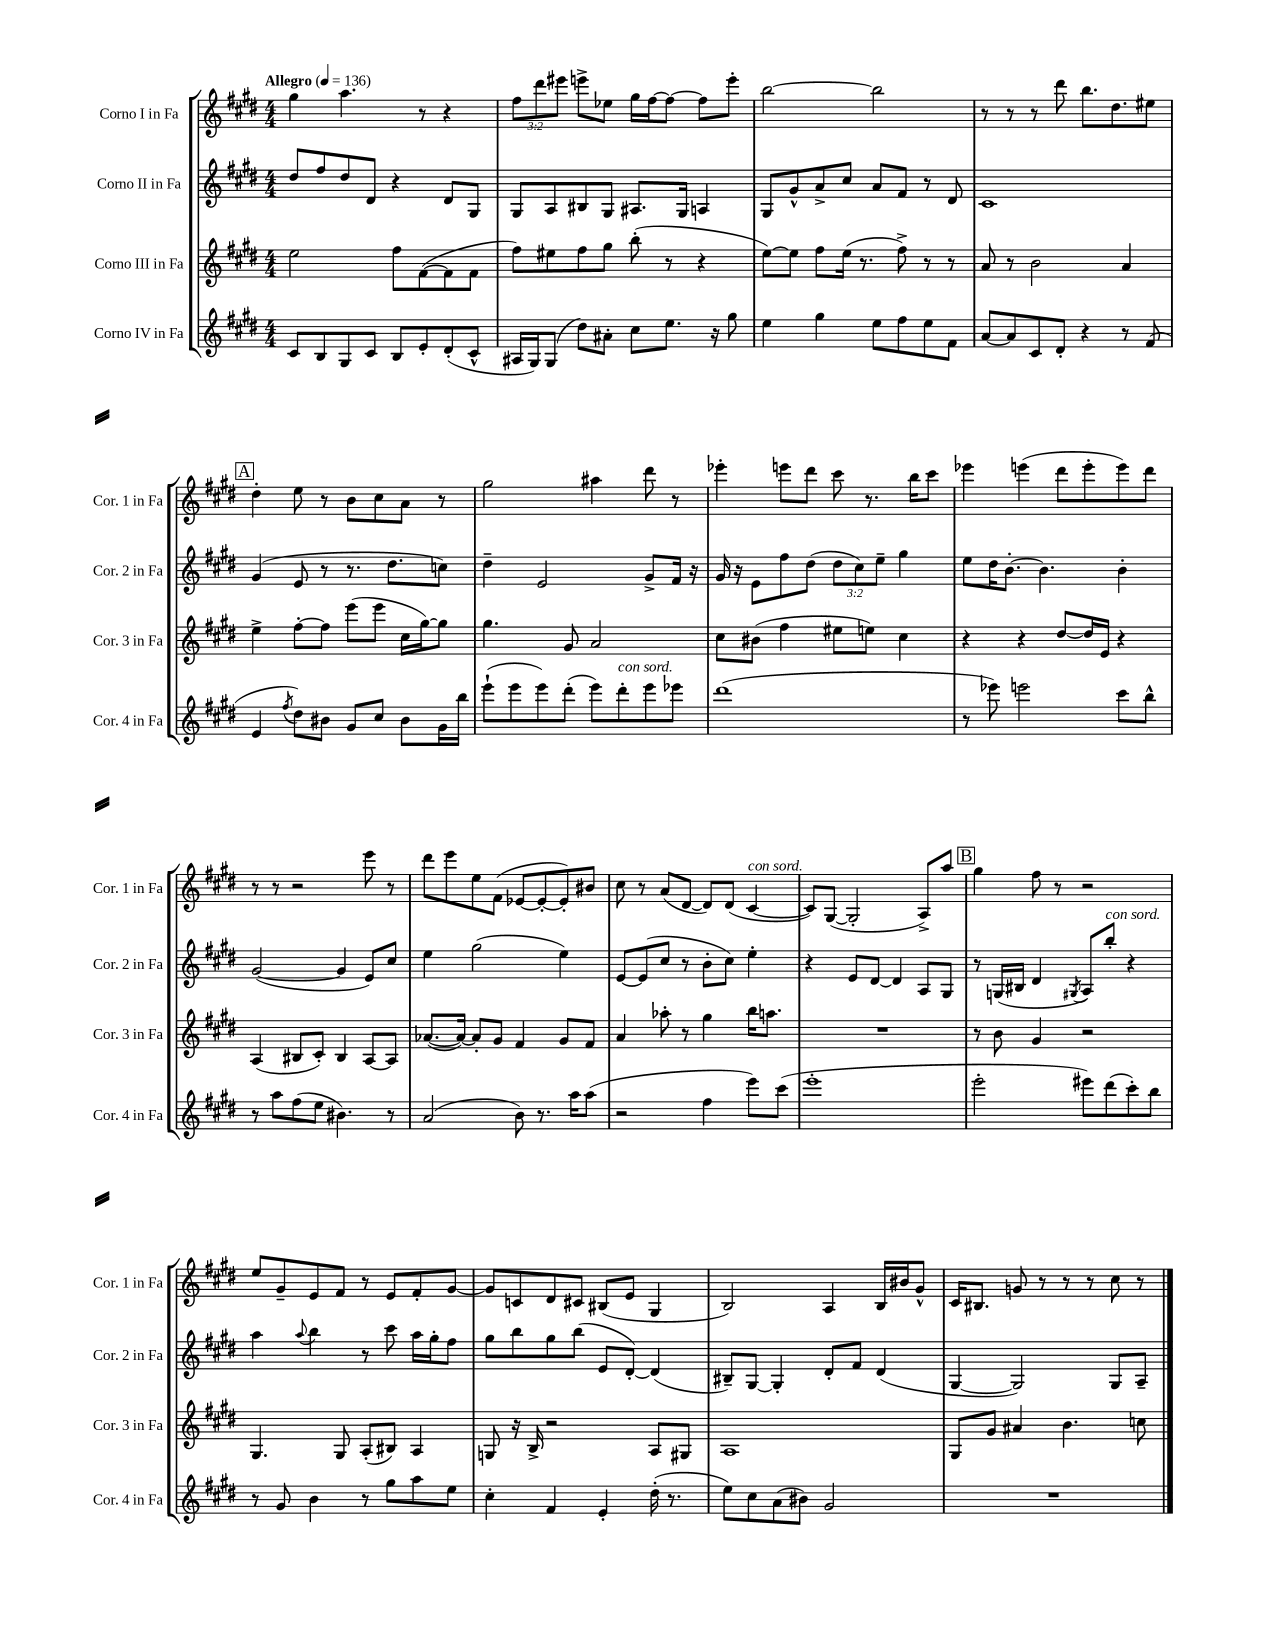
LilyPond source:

<<
\new StaffGroup <<
\new Staff = "s0" \with { instrumentName = "Corno I in Fa" shortInstrumentName = "Cor. 1 in Fa" } {
    \clef treble \key e \major \numericTimeSignature \time 4/4 \override Staff.TupletNumber.text = #tuplet-number::calc-fraction-text \tempo "Allegro" 4 = 136
    gis''4 a''4. r8 r4 |
    \tuplet 3/2 { fis''8 dis'''8 eis'''8 } e'''8-> ees''8 gis''16 fis''16~ fis''8~ fis''8 e'''8-. |
    b''2~ b''2 |
    r8 r8 r8 dis'''8 b''8. dis''8. eis''8 |
    \mark \markup { \box "A" } dis''4-. e''8 r8 b'8 cis''8 a'8 r8 |
    gis''2 ais''4 dis'''8 r8 |
    ees'''4-. e'''8 dis'''8 cis'''8 r8. b''16 cis'''8 |
    ees'''4 e'''4( dis'''8 e'''8-. e'''8) dis'''8 |
    r8 r8 r2 e'''8 r8 |
    dis'''8 e'''8 e''8 fis'8( ees'8~ ees'8~-. ees'8-.) bis'8 |
    cis''8 r8 a'8( dis'8~ dis'8) dis'8( cis'4~^\markup { \italic "con sord." } |
    cis'8) gis8~( gis2-. a8->) a''8 |
    \mark \markup { \box "B" } gis''4 fis''8 r8 r2 |
    e''8 gis'8-- e'8 fis'8 r8 e'8 fis'8-. gis'8~ |
    gis'8 c'8 dis'8 cis'8 bis8( e'8 gis4 |
    b2) a4 b16 bis'16 gis'8-^ |
    cis'16 bis8. g'8 r8 r8 r8 cis''8 r8 \bar "|." |
}
\new Staff = "s1" \with { instrumentName = "Corno II in Fa" shortInstrumentName = "Cor. 2 in Fa" } {
    \clef treble \key e \major \numericTimeSignature \time 4/4 \override Staff.TupletNumber.text = #tuplet-number::calc-fraction-text
    dis''8 fis''8 dis''8 dis'8 r4 dis'8 gis8 |
    gis8 a8 bis8 gis8 ais8. gis16 a4 |
    gis8 gis'8-^ a'8-> cis''8 a'8 fis'8 r8 dis'8 |
    cis'1 |
    \mark \markup { \box "A" } gis'4( e'8 r8 r8. dis''8. c''8) |
    dis''4-- e'2 gis'8-> fis'16 r16 |
    gis'16 r16 e'8 fis''8 dis''8( \tuplet 3/2 { dis''8 cis''8) e''8-- } gis''4 |
    e''8 dis''16 b'8.~-. b'4. b'4-. |
    gis'2~( gis'4 e'8) cis''8 |
    e''4 gis''2( e''4) |
    e'8~ e'8( cis''8 r8 b'8-. cis''8) e''4-. |
    r4 e'8 dis'8~ dis'4 a8 gis8 |
    \mark \markup { \box "B" } r8 g16( bis16 dis'4 \acciaccatura { gis8 } a8) b''8-.^\markup { \italic "con sord." } r4 |
    a''4 \appoggiatura { a''8 } b''4 r8 cis'''8 a''16 gis''16-. fis''8 |
    gis''8 b''8 gis''8 b''8( e'8 dis'8~-.) dis'4( |
    bis8--) gis8~ gis4-. dis'8-. fis'8 dis'4( |
    gis4~ gis2) gis8 a8-- \bar "|." |
}
\new Staff = "s2" \with { instrumentName = "Corno III in Fa" shortInstrumentName = "Cor. 3 in Fa" } {
    \clef treble \key e \major \numericTimeSignature \time 4/4
    e''2 fis''8 fis'8~( fis'8 fis'8 |
    fis''8) eis''8 fis''8 gis''8 b''8-.( r8 r4 |
    e''8~) e''8 fis''8 e''16( r8. fis''8->) r8 r8 |
    a'8 r8 b'2 a'4 |
    \mark \markup { \box "A" } e''4-> fis''8~-. fis''8 e'''8( e'''8 cis''16 gis''16~) gis''8 |
    gis''4. gis'8 a'2 |
    cis''8 bis'8( fis''4 eis''8 e''8) cis''4 |
    r4 r4 dis''8~ dis''16 e'16 r4 |
    a4( bis8 cis'8-.) bis4 a8~ a8 |
    aes'8.~( aes'16~) aes'8-. gis'8 fis'4 gis'8 fis'8 |
    a'4 aes''8-. r8 gis''4 b''16 a''8. |
    R1 |
    \mark \markup { \box "B" } r8 b'8 gis'4 r2 |
    gis4. gis8 a8-.( bis8) a4 |
    g8 r16 b16-> r2 a8 gis8 |
    a1 |
    gis8 gis'8 ais'4 b'4. c''8 \bar "|." |
}
\new Staff = "s3" \with { instrumentName = "Corno IV in Fa" shortInstrumentName = "Cor. 4 in Fa" } {
    \clef treble \key e \major \numericTimeSignature \time 4/4
    cis'8 b8 gis8 cis'8 b8 e'8-. dis'8-.( cis'8-^ |
    ais16 gis16) gis8( dis''8) ais'8-. cis''8 e''8. r16 gis''8 |
    e''4 gis''4 e''8 fis''8 e''8 fis'8 |
    a'8~ a'8 cis'8 dis'8-. r4 r8 fis'8( |
    \mark \markup { \box "A" } e'4 \acciaccatura { fis''8 } dis''8) bis'8 gis'8 cis''8 bis'8 gis'16 b''16 |
    e'''8-!( e'''8 e'''8) dis'''8-.( e'''8) dis'''8-.^\markup { \italic "con sord." } e'''8 ees'''8 |
    dis'''1( |
    r8 ees'''8) e'''2 cis'''8 b''8-^ |
    r8 a''8 fis''8( e''8 bis'4.) r8 |
    a'2( b'8) r8. a''16 a''8( |
    r2 fis''4 e'''8) cis'''8( |
    e'''1-. |
    \mark \markup { \box "B" } e'''2-. eis'''8) dis'''8( cis'''8-.) b''8 |
    r8 gis'8 b'4 r8 gis''8 a''8 e''8 |
    cis''4-. fis'4 e'4-. dis''16-.( r8. |
    e''8) cis''8 a'8( bis'8) gis'2 |
    R1 \bar "|." |
}
>>
>>
\layout { \context { \Score \remove "Bar_number_engraver" } }
